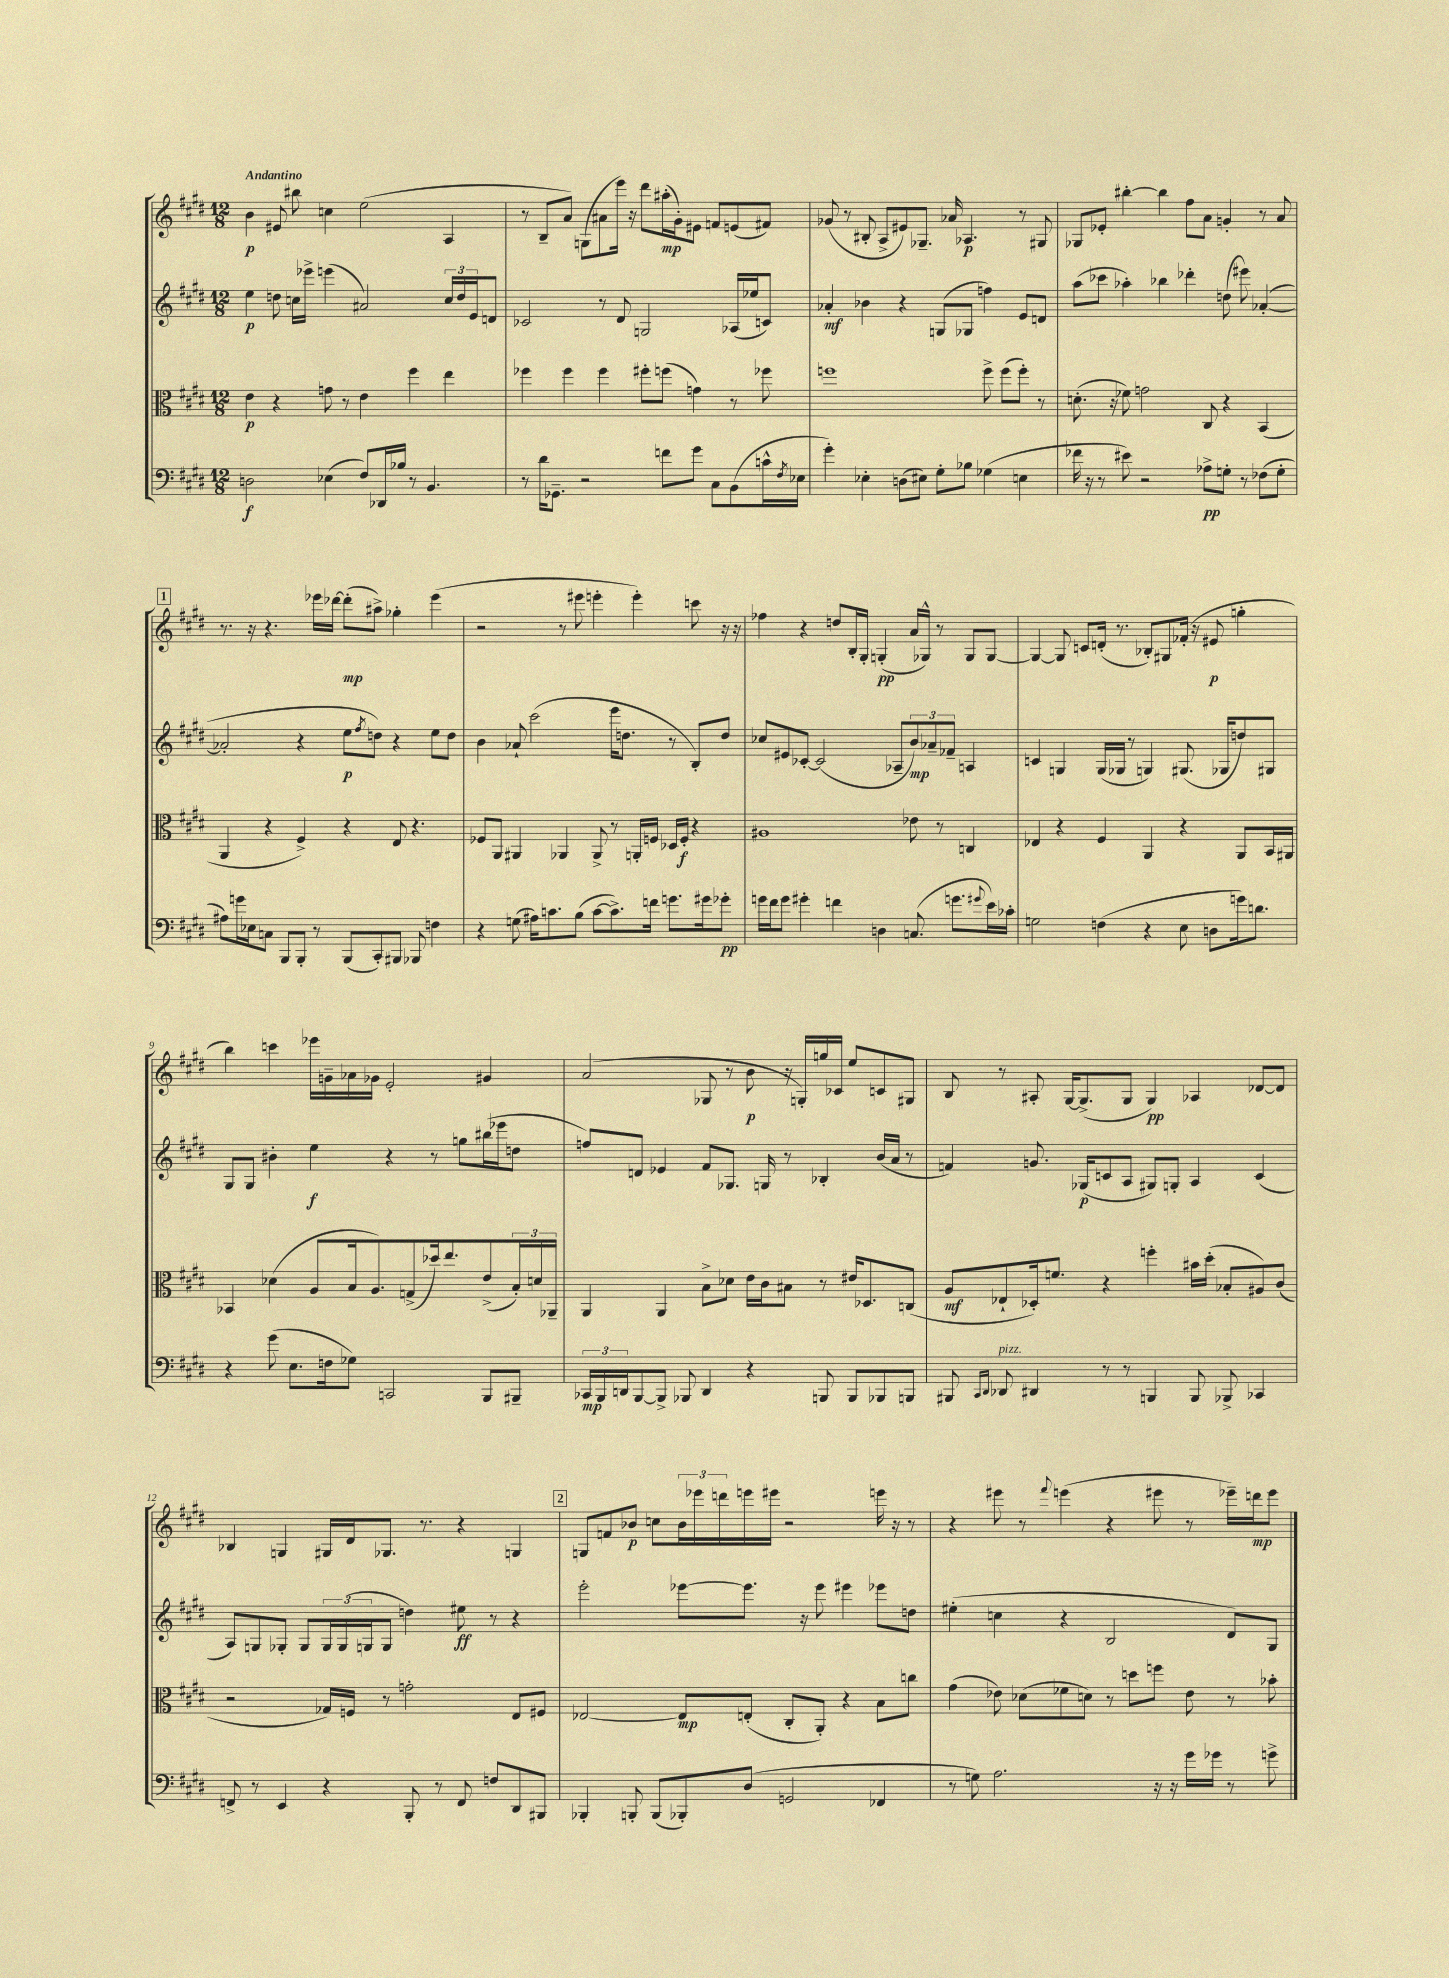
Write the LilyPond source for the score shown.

<<
\new StaffGroup <<
\new Staff = "s0" {
    \clef treble \key e \major \numericTimeSignature \time 12/8 \tempo "Andantino"
    b'4\p eis'8 bis''8 c''4 e''2( a4 |
    r8 b8-- a'8) g8( ais'8 e'''16) r16 dis'''8 ais''16-.\mp( gis'16-.) eis'8 f'8 e'8( fis'8) |
    ges'8( r8 bis8-. a8-> eis'8) ges8.-- aes'16 aes4.\p r8 gis8 |
    ges8 ees'8-. bis''4~-. bis''4 fis''8 a'8 g'4-. r8 a'8 |
    \mark \markup { \box "1" } r8. r16 r4. ees'''16 des'''16~ des'''8-.\mp( ais''8->) ges''4-. ees'''4( |
    r2 r8 eis'''8 e'''4-. e'''4-.) c'''8 r16 r16 |
    fes''4 r4 d''8 b16-. gis16-. g4-.\pp( a'16 ges16-^) r8 ges8 ges8~ |
    ges4~ ges8 c'8 d'16-.( r8. bes8-.) gis8 fes'16-.( r16 eis'8\p g''4-. |
    b''4) c'''4 ees'''16 g'16-- aes'16 ges'16 e'2-. gis'4 |
    a'2( ges8 r8 b'8\p r16 g16-.) g''16 ces'16 e''8 c'8 gis8 |
    b8 r8 ais8-. gis16~ gis8.->( gis8 gis4\pp) aes4 des'8~ des'8 |
    bes4 g4 gis16 dis'16 ges8. r8. r4 g4 |
    \mark \markup { \box "2" } g8 f'8 bes'8\p c''8 \tuplet 3/2 { bes'16 ees'''16 d'''16 } e'''16 eis'''16 r2 e'''16 r16 r8 |
    r4 eis'''8 r8 \appoggiatura { fis'''8 } e'''4( r4 eis'''8 r8 ees'''16--) d'''16\mp ees'''8 \bar "|." |
}
\new Staff = "s1" {
    \clef treble \key e \major \numericTimeSignature \time 12/8
    e''4\p d''8 c''16 ees'''16-> e'''4( ais'2) \tuplet 3/2 { c''16 d''16 e'16 } d'8 |
    ces'2 r8 dis'8 g2 aes16( ees''16 c'8) |
    aes'4-.\mf bes'4 r4 g8( ges8 f''4) e'8 d'8 |
    a''8( ces'''8 aes''4-.) bes''4 des'''4-. d''8( eis'''8) aes'4~-.( |
    \mark \markup { \box "1" } aes'2-. r4 e''8\p \acciaccatura { fis''8 } d''8) r4 e''8 d''8 |
    b'4 aes'8-! cis'''2( e'''16 d''8. r8 b8-.) d''8 |
    ces''8 eis'8 ces'8~-. ces'2( aes8-- \tuplet 3/2 { b'8\mp) aes'8-- fes'8-- } a4 |
    c'4 g4 g16( ges16 r8 g4) gis8.( ges16 d''8) gis8 |
    gis8 gis8 bis'4-. e''4\f r4 r8 g''8 bis''16( ees'''16 d''8 |
    f''8) d'8 ees'4 fis'8 ges8. g16 r8 bes4-. b'16( a'16 r8 |
    f'4) g'8. ges16\p( c'8 a8 gis8) g8-. a4 c'4( |
    a8) g8 ges8-. ges8 \tuplet 3/2 { ges16 ges16( g16 } g8 d''4) eis''8\ff r8 r4 |
    \mark \markup { \box "2" } e'''2-. ees'''8~ ees'''8. r16 ees'''8 eis'''4 ees'''8 d''8 |
    eis''4-.( c''4 r4 b2 dis'8) gis8 \bar "|." |
}
\new Staff = "s2" {
    \clef alto \key e \major \numericTimeSignature \time 12/8
    e'4\p r4 g'8 r8 e'4 fis''4 e''4 |
    fes''4 fes''4 fes''4 fis''8-. f''8( g'4) r8 fes''8 |
    f''1 f''8-> f''8( f''8-.) r8 |
    d'8.-.( r16 fes'8) g'2 cis8 r4 b,4( |
    \mark \markup { \box "1" } a,4 r4 fis4->) r4 e8 r4. |
    fes8 a,8 ais,4 aes,4 aes,8-> r8 a,16-. f16 des16 f16-.\f r4 |
    ais1 ees'8 r8 c4 |
    ees4 r4 fis4 a,4 r4 a,8 b,16 ais,16 |
    bes,4 des'4( a8 b16 a8.) g8->( des''16) e''8. e'8->( \tuplet 3/2 { b16-.) d'16 aes,16-- } |
    a,4 a,4 b8-> des'8 e'16 cis'16 bis8 r8 eis'16 des8. c8( |
    a8\mf ees8-! des16-.) f'8. r4 f''4-. bis'16 dis''16-.( bes8-. ais8) cis'8( |
    r2 ges16) f16 r8 g'2-. e8 fis8 |
    \mark \markup { \box "2" } ees2~ ees8\mp e8-.( cis8-. a,8-.) r4 b8 c''8 |
    gis'4( ees'8) des'8( fes'8 d'8) r8 d''8 f''8 ees'8 r8 bes'8-. \bar "|." |
}
\new Staff = "s3" {
    \clef bass \key e \major \numericTimeSignature \time 12/8
    d2\f ees4( fis8) des,16 bes16 r8 b,4. |
    r8 dis'16 ges,8.-- r2 f'8 gis'8 cis8 b,8( c'16-^ \acciaccatura { fis8 } ees16 |
    gis'4-.) ees4-. d8( eis8) gis8-. bes8 ges4( e4 |
    fes'16 r16 r8 eis'8) r2 aes8->\pp g8-. r8 fes8( g8-. |
    \mark \markup { \box "1" } ais8) g'16 ees16 c8 b,,8 b,,8-. r8 b,,8( cis,8-.) bis,,8 bes,,8 f4 |
    r4 g8( ais16) c'8. b8( c'8~ c'8.->) f'16 g'8. gis'16 ges'8-.\pp |
    g'16 fis'16 g'8 gis'4-. f'4 d4 c8.( g'8. \appoggiatura { gis'8 } e'16) ces'16-. |
    g2 f4( r4 e8 d8 g'16) d'8. |
    r4 gis'8( e8. f16 ges8) c,2 b,,8 bis,,8-- |
    \tuplet 3/2 { ces,16\mp b,,16 d,16 } b,,8~ b,,8-> bes,,8 d,4 r4 b,,8 b,,8 bes,,8 b,,8 |
    bis,,8 \grace { cis,16 dis,16 } des,8^\markup { \italic "pizz." } dis,4 r8 r8 b,,4 b,,8 bes,,8-> ces,4 |
    f,8-> r8 e,4 r4 b,,8-. r8 f,8 f8 dis,8 bis,,8 |
    \mark \markup { \box "2" } bes,,4-. b,,8-. b,,8( bes,,8-.) dis8( g,2 fes,4 |
    r8 g8) a2. r16 r16 gis'16 ges'16 r8 g'8-> \bar "|." |
}
>>
>>
